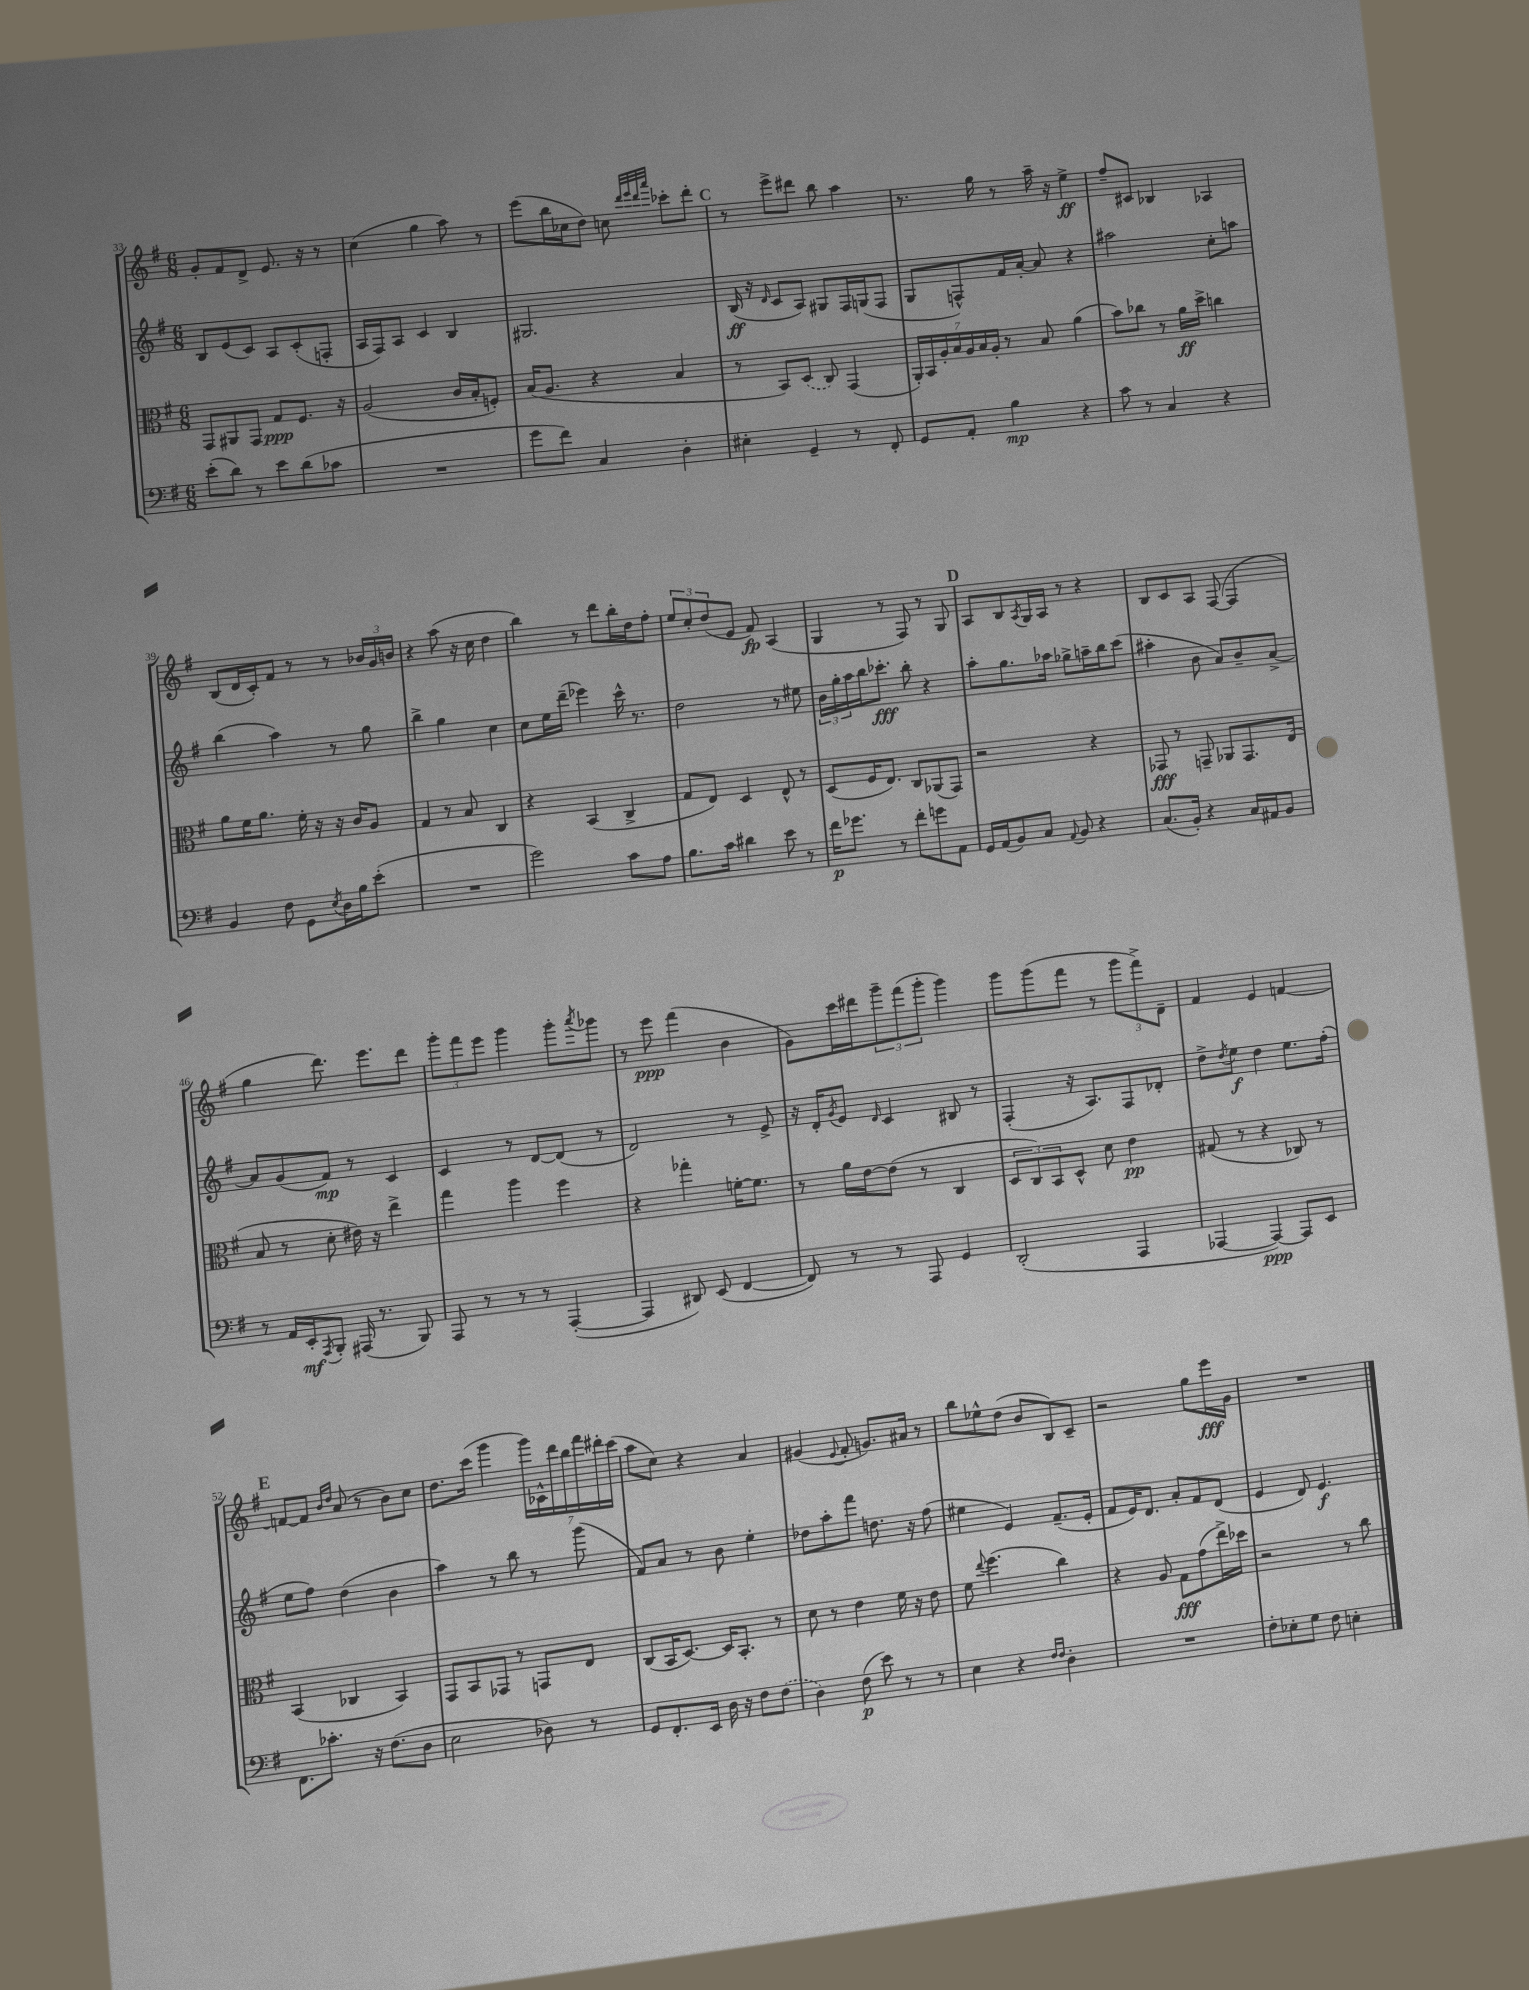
<<
\new StaffGroup <<
\new Staff = "s0" {
    \clef treble \key g \major \numericTimeSignature \time 6/8
    g'8-. fis'8 d'8-> e'8. r16 r8 |
    c''4( g''4 a''8) r8 |
    e'''8( b''16 ces''16 d''8) c''8 \grace { d'''32 e'''32 d'''32 a'''32 } ces'''8-. d'''8-. |
    \mark \markup { \bold "C" } r8 e'''8-> dis'''8 b''8 a''4 |
    r8. g''16 r8 a''16-- r16 e''4->\ff |
    fis''8-- cis'8 bes4 aes4 |
    b8( d'16 c'16-.) fis'8 r8 r8 \tuplet 3/2 { bes'16 g'16 b'16 } |
    r4 a''8( r16 c''16 d''4 |
    b''4) r8 d'''8 b''16-. d''16 fis''8-. |
    \tuplet 3/2 { e''8 c''8-. d''8( } e'8 fis'8\fp) a4( |
    g4 r8 fis8) r8 g8 |
    \mark \markup { \bold "D" } a8 b8 \acciaccatura { a8 } g16 a16 r8 r4 |
    b8 c'8 a8 fis8~( fis4 |
    g''4 d'''8.) e'''8. d'''8 |
    \tuplet 3/2 { g'''8-. fis'''8 e'''8 } g'''4 g'''8-. \acciaccatura { a'''8 } ges'''8 |
    r8 e'''8\ppp fis'''4( b'4 |
    g'8) c'''16 dis'''16 \tuplet 3/2 { g'''8-- fis'''8( g'''8-. } g'''4) |
    g'''8 g'''8( fis'''8 r8 \tuplet 3/2 { g'''8 fis'''8->) d'8-- } |
    fis'4 e'4 f'4~ |
    \mark \markup { \bold "E" } f'8~ f'8 \grace { b'16 d''16 } a'8( r8 b'8) c''8 |
    d''8. c'''16( g'''4 \tuplet 7/4 { g'''16) ces'16-^ d'''16 b''16 fis'''16 dis'''16-. c'''16( } |
    a''8 c''8) r4 a'4 |
    gis'4( \appoggiatura { e'8 } fis'8-. g'8.) ais'16 r8 |
    b''8 ees''8-^ d''8( b'8 b8) c'8-- |
    r2 g''8 e'''16\fff g'16 |
    R2. \bar "|." |
}
\new Staff = "s1" {
    \clef treble \key g \major \numericTimeSignature \time 6/8
    b8 e'8( c'8) a8 c'8-.( f8-. |
    a16 fis16) a8 c'4 b4 |
    gis2. |
    \mark \markup { \bold "C" } b16\ff( r16 \grace { d'16 } c'8 a8) gis8 fis16 g16( fis8 |
    g8 f8-^) fis'16 a'16~-. a'8 r4 |
    ais''2 c''8-. a''8 |
    b''4( a''4) r8 g''8 |
    b''4-> g''4 c''4 |
    c''8 e''16 d'''16--( ees'''4) c'''16-^ r8. |
    d''2 r8 eis''8 |
    \tuplet 3/2 { b'16 g''16-. a''16 } b''16 ces'''8.-.\fff b''8-. r4 |
    \mark \markup { \bold "D" } a''8-. g''8. aes''16 ges''8-> a''16-- b''16 c'''8( |
    ais''4-. b'8 a'8) b'8-- a'8~-> |
    a'8 g'8( fis'8\mp) r8 c'4 |
    c'4 r8 d'8~ d'8( r8 |
    d'2) r8 e'8-> |
    r16 d'16-. \acciaccatura { g'8 } e'8 \grace { d'16 } c'4 bis8 r8 |
    fis4-.( r16 a8.) fis8 des'8-. |
    d''8-> \acciaccatura { d''8 } e''8\f d''4 e''8. fis''16-.( |
    \mark \markup { \bold "E" } e''8 fis''8) d''4( b'4 |
    a''4) r8 b''8 r8 g'''8( |
    fis'8) a'8 r8 b'8 e''4-. |
    des''8 a''8-. fis'''8 d''8. r16 fis''8( |
    eis''4 e'4) fis'8.--( e'16-. |
    fis'8 e'16) d'8. a'8-. fis'8 d'8( |
    e'4 d'8) e'4.\f \bar "|." |
}
\new Staff = "s2" {
    \clef alto \key g \major \numericTimeSignature \time 6/8
    g,8 ais,8 g,8 g8\ppp fis8. r16 |
    a2( c'16 b16-. f8-.) |
    b16( a8. r4 b4 |
    \mark \markup { \bold "C" } r8 b,8) \once \slurDashed d8( c8) g,4( |
    \tuplet 7/4 { a,16-.) b,16 a16-. b16 a16 b16 a16-. } r8 b8 a'4( |
    b'8) ces''8 r8 a'16\ff d''16-> c''4 |
    a'8 fis'16 a'8. fis'16-. r16 r16 c'16 a8 |
    g4 r8 b8 c4 |
    r4 b,4( c4-> |
    g8 e8) d4 e8-^ r8 |
    d8( fis16 e8.) c8 aes,8( g,8) |
    \mark \markup { \bold "D" } r2 r4 |
    ges,8\fff r8 g,8-- aes,8 g,8. e16( |
    b8 r8 d'8-. eis'16) r16 e''4-> |
    g''4 a''4 fis''4 |
    r4 ges''4-. f'16~-. f'8. |
    r8 a'16 e'16~ e'8( r8 c4 |
    \tuplet 3/2 { d8 c8) b,8 } d8-^ d'8 e'4\pp |
    gis8( r8 r4 ces8) r8 |
    \mark \markup { \bold "E" } b,4( ces4 b,4) |
    g,8 b,8 ges,8 r8 g,8 e8 |
    c8( b,16 d8.~) d16 b,8.-. r8 |
    d'8 r8 e'4 fis'16 r16 e'8 |
    fis'8 \appoggiatura { e''8 } fis''4.( c''4) |
    r4 a8 g8\fff g'8( e''16->) des''16 |
    r2 r8 c''8 \bar "|." |
}
\new Staff = "s3" {
    \clef bass \key g \major \numericTimeSignature \time 6/8
    e'8-.( d'8) r8 e'8 d'8( ces'8 |
    R2. |
    g'8 fis'8) c4 d4-. |
    \mark \markup { \bold "C" } eis4-. g,4-- r8 fis,8-. |
    g,8 a,8-. b4\mp r4 |
    c'8 r8 c4 r4 |
    b,4 fis8 g,8 \acciaccatura { e8 } d16 b16 e'8-.( |
    R2. |
    g'2) c'8 a8 |
    b8. c'16 dis'4 e'8 r8 |
    fis'16\p ges'8. r8 fis'8-. g'8 a,8 |
    \mark \markup { \bold "D" } g,16 a,16( b,8) c8 \appoggiatura { a,8 } b,8 r4 |
    c8.( b,16-.) r4 c16 ais,16 b,8 |
    r8 a,16 e,16-.\mf \acciaccatura { a,,8 } b,,8-. ais,,16( r8. b,,8) |
    a,,8 r8 r8 r8 a,,4~-.( |
    a,,4 dis,8) e,8( fis,4~ |
    fis,8) r8 r8 a,,8 g,4 |
    d,2-.( a,,4 |
    aes,,4~ aes,,4~\ppp) aes,,8 e,8 |
    \mark \markup { \bold "E" } fis,8. ces'8.-. r16 fis8.( d8 |
    e2 des8) r8 |
    g,8 fis,8.-. e,16 d16 r16 fis8 \once \slurDashed fis8( |
    d4) fis8\p( e'8) r8 r8 |
    e4 r4 \grace { fis16 fis16 } d4-. |
    R2. |
    fis8-. ees8-. g8 fis8 e4-. \bar "|." |
}
>>
>>
\layout { \context { \Score currentBarNumber = #33 } }
